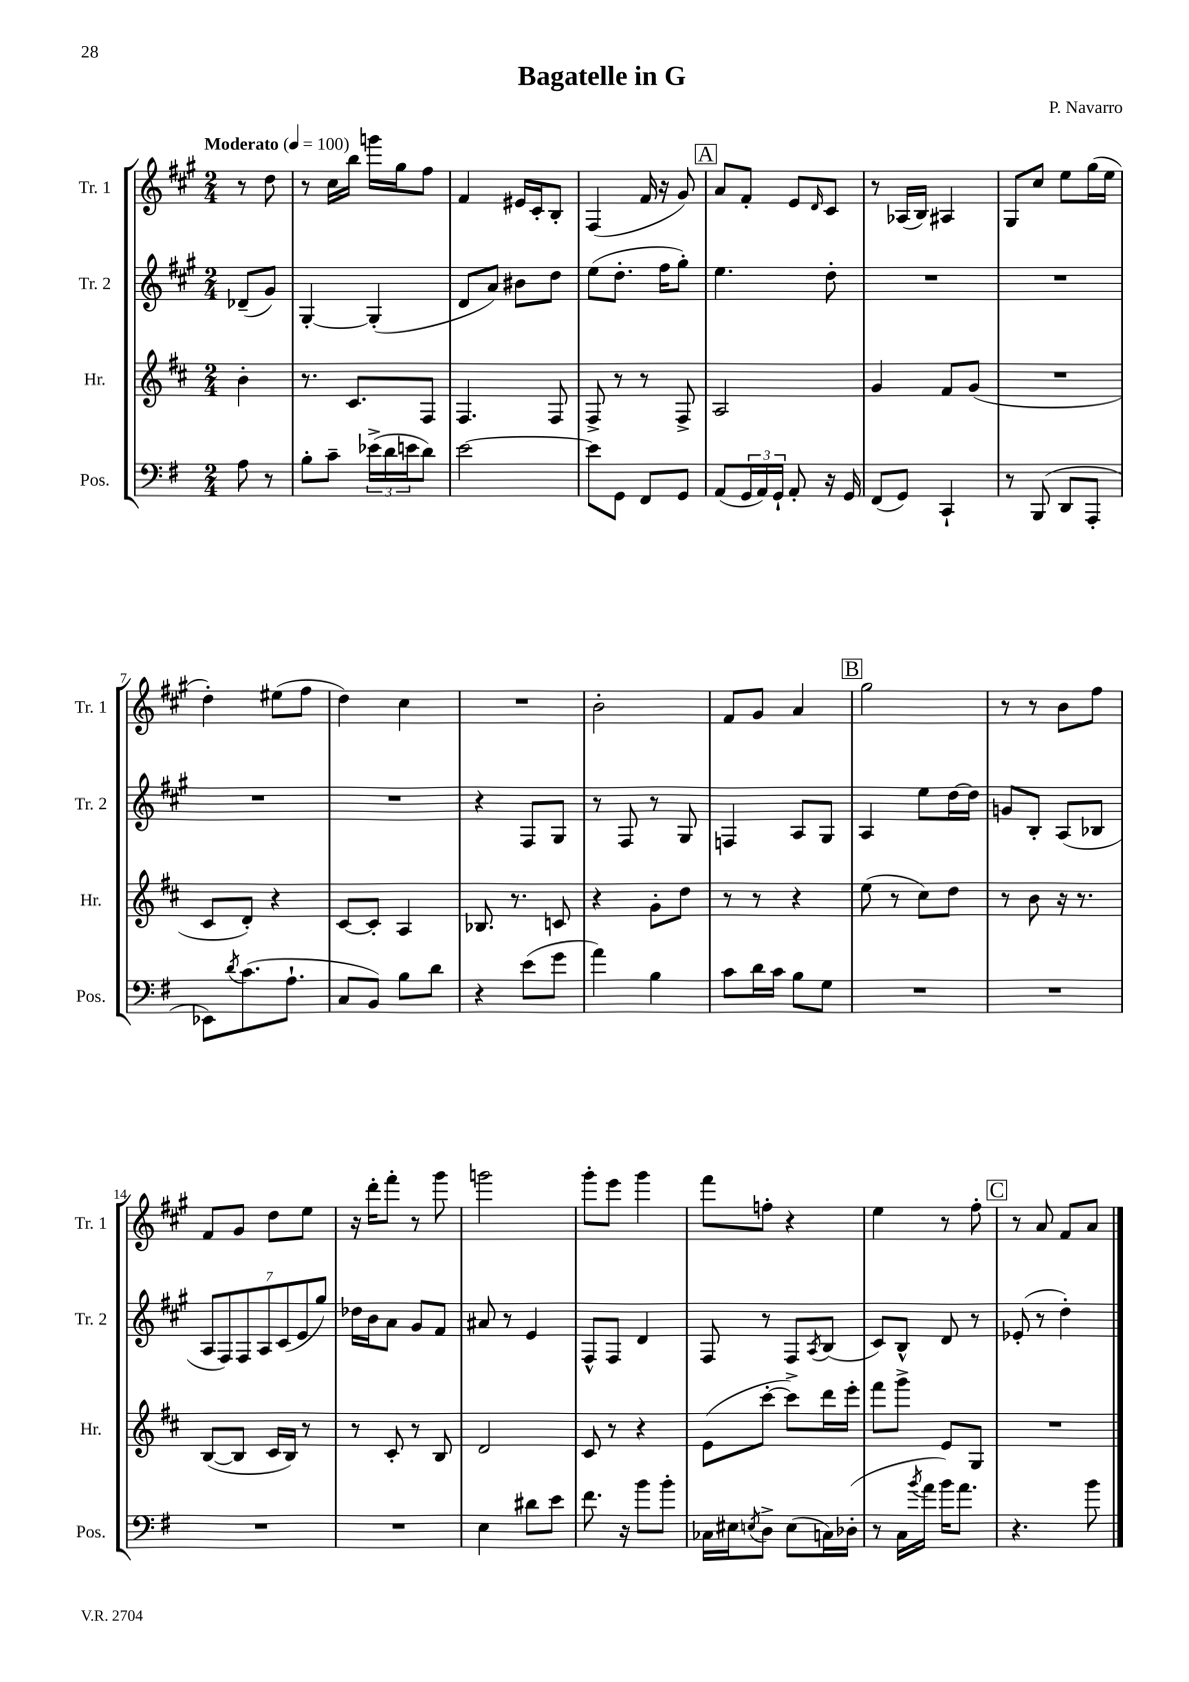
\header { title = "Bagatelle in G" composer = "P. Navarro" }
<<
\new StaffGroup <<
\new Staff = "s0" \with { instrumentName = "Tr. 1" shortInstrumentName = "Tr. 1" } {
    \clef treble \key a \major \numericTimeSignature \time 2/4 \partial 4 \tempo "Moderato" 4 = 100
    r8 d''8 |
    r8 cis''16 b''16 g'''16 gis''16 fis''8 |
    fis'4 eis'16 cis'16-. b8-. |
    fis4( fis'16 r16 gis'8) |
    \mark \markup { \box "A" } a'8 fis'8-. e'8 \grace { d'16 } cis'8 |
    r8 aes16( b16) ais4 |
    gis8 cis''8 e''8 gis''16( e''16 |
    d''4-.) eis''8( fis''8 |
    d''4) cis''4 |
    R2 |
    b'2-. |
    fis'8 gis'8 a'4 |
    \mark \markup { \box "B" } gis''2 |
    r8 r8 b'8 fis''8 |
    fis'8 gis'8 d''8 e''8 |
    r16 d'''16-. fis'''8-. r8 gis'''8 |
    g'''2 |
    gis'''8-. e'''8 gis'''4 |
    fis'''8 f''8-. r4 |
    e''4 r8 fis''8-. |
    \mark \markup { \box "C" } r8 a'8 fis'8 a'8 \bar "|." |
}
\new Staff = "s1" \with { instrumentName = "Tr. 2" shortInstrumentName = "Tr. 2" } {
    \clef treble \key a \major \numericTimeSignature \time 2/4 \partial 4
    des'8--( gis'8) |
    gis4~-. gis4-.( |
    d'8 a'8) bis'8 d''8 |
    e''8( d''8.-. fis''16 gis''8-.) |
    \mark \markup { \box "A" } e''4. d''8-. |
    R2 |
    R2 |
    R2 |
    R2 |
    r4 fis8 gis8 |
    r8 fis8 r8 gis8 |
    f4 a8 gis8 |
    \mark \markup { \box "B" } a4 e''8 d''16~ d''16 |
    g'8 b8-. a8( bes8 |
    \tuplet 7/4 { a8 fis8) fis8 a8 cis'8( e'8 gis''8) } |
    des''16 b'16 a'8 gis'8 fis'8 |
    ais'8 r8 e'4 |
    fis8-^ fis8 d'4 |
    fis8 r8 fis8 \acciaccatura { a8 } b8( |
    cis'8) b8-^ d'8 r8 |
    \mark \markup { \box "C" } ees'8-.( r8 d''4-.) \bar "|." |
}
\new Staff = "s2" \with { instrumentName = "Hr." shortInstrumentName = "Hr." } {
    \clef treble \key d \major \numericTimeSignature \time 2/4 \partial 4
    b'4-. |
    r8. cis'8. fis8 |
    fis4. fis8 |
    fis8-> r8 r8 fis8-> |
    \mark \markup { \box "A" } a2 |
    g'4 fis'8 g'8( |
    R2 |
    cis'8 d'8-.) r4 |
    cis'8~ cis'8-. a4 |
    bes8. r8. c'8 |
    r4 g'8-. d''8 |
    r8 r8 r4 |
    \mark \markup { \box "B" } e''8( r8 cis''8) d''8 |
    r8 b'8 r16 r8. |
    b8~( b8 cis'16 b16) r8 |
    r8 cis'8-. r8 b8 |
    d'2 |
    cis'8 r8 r4 |
    e'8( cis'''8~-. cis'''8->) d'''16 e'''16-. |
    fis'''8 g'''8-> e'8 g8 |
    \mark \markup { \box "C" } R2 \bar "|." |
}
\new Staff = "s3" \with { instrumentName = "Pos." shortInstrumentName = "Pos." } {
    \clef bass \key g \major \numericTimeSignature \time 2/4 \partial 4
    a8 r8 |
    b8-. c'8-- \tuplet 3/2 { ees'16->( d'16 e'16 } d'8) |
    e'2~ |
    e'8 g,8 fis,8 g,8 |
    \mark \markup { \box "A" } a,8( \tuplet 3/2 { g,16 a,16) g,16-! } a,8-. r16 g,16 |
    fis,8( g,8) c,4-! |
    r8 b,,8( d,8 a,,8-. |
    ees,8) \acciaccatura { d'8 } c'8.( a8.-! |
    c8 b,8) b8 d'8 |
    r4 e'8( g'8 |
    a'4) b4 |
    c'8 d'16 c'16 b8 g8 |
    \mark \markup { \box "B" } R2 |
    R2 |
    R2 |
    R2 |
    e4 dis'8 e'8 |
    fis'8. r16 b'8 b'8-. |
    ces16 eis16 \acciaccatura { e8 } d8-> e8( c16) des16-.( |
    r8 c16 \acciaccatura { b'8 } a'16 b'16) a'8. |
    \mark \markup { \box "C" } r4. b'8 \bar "|." |
}
>>
>>
